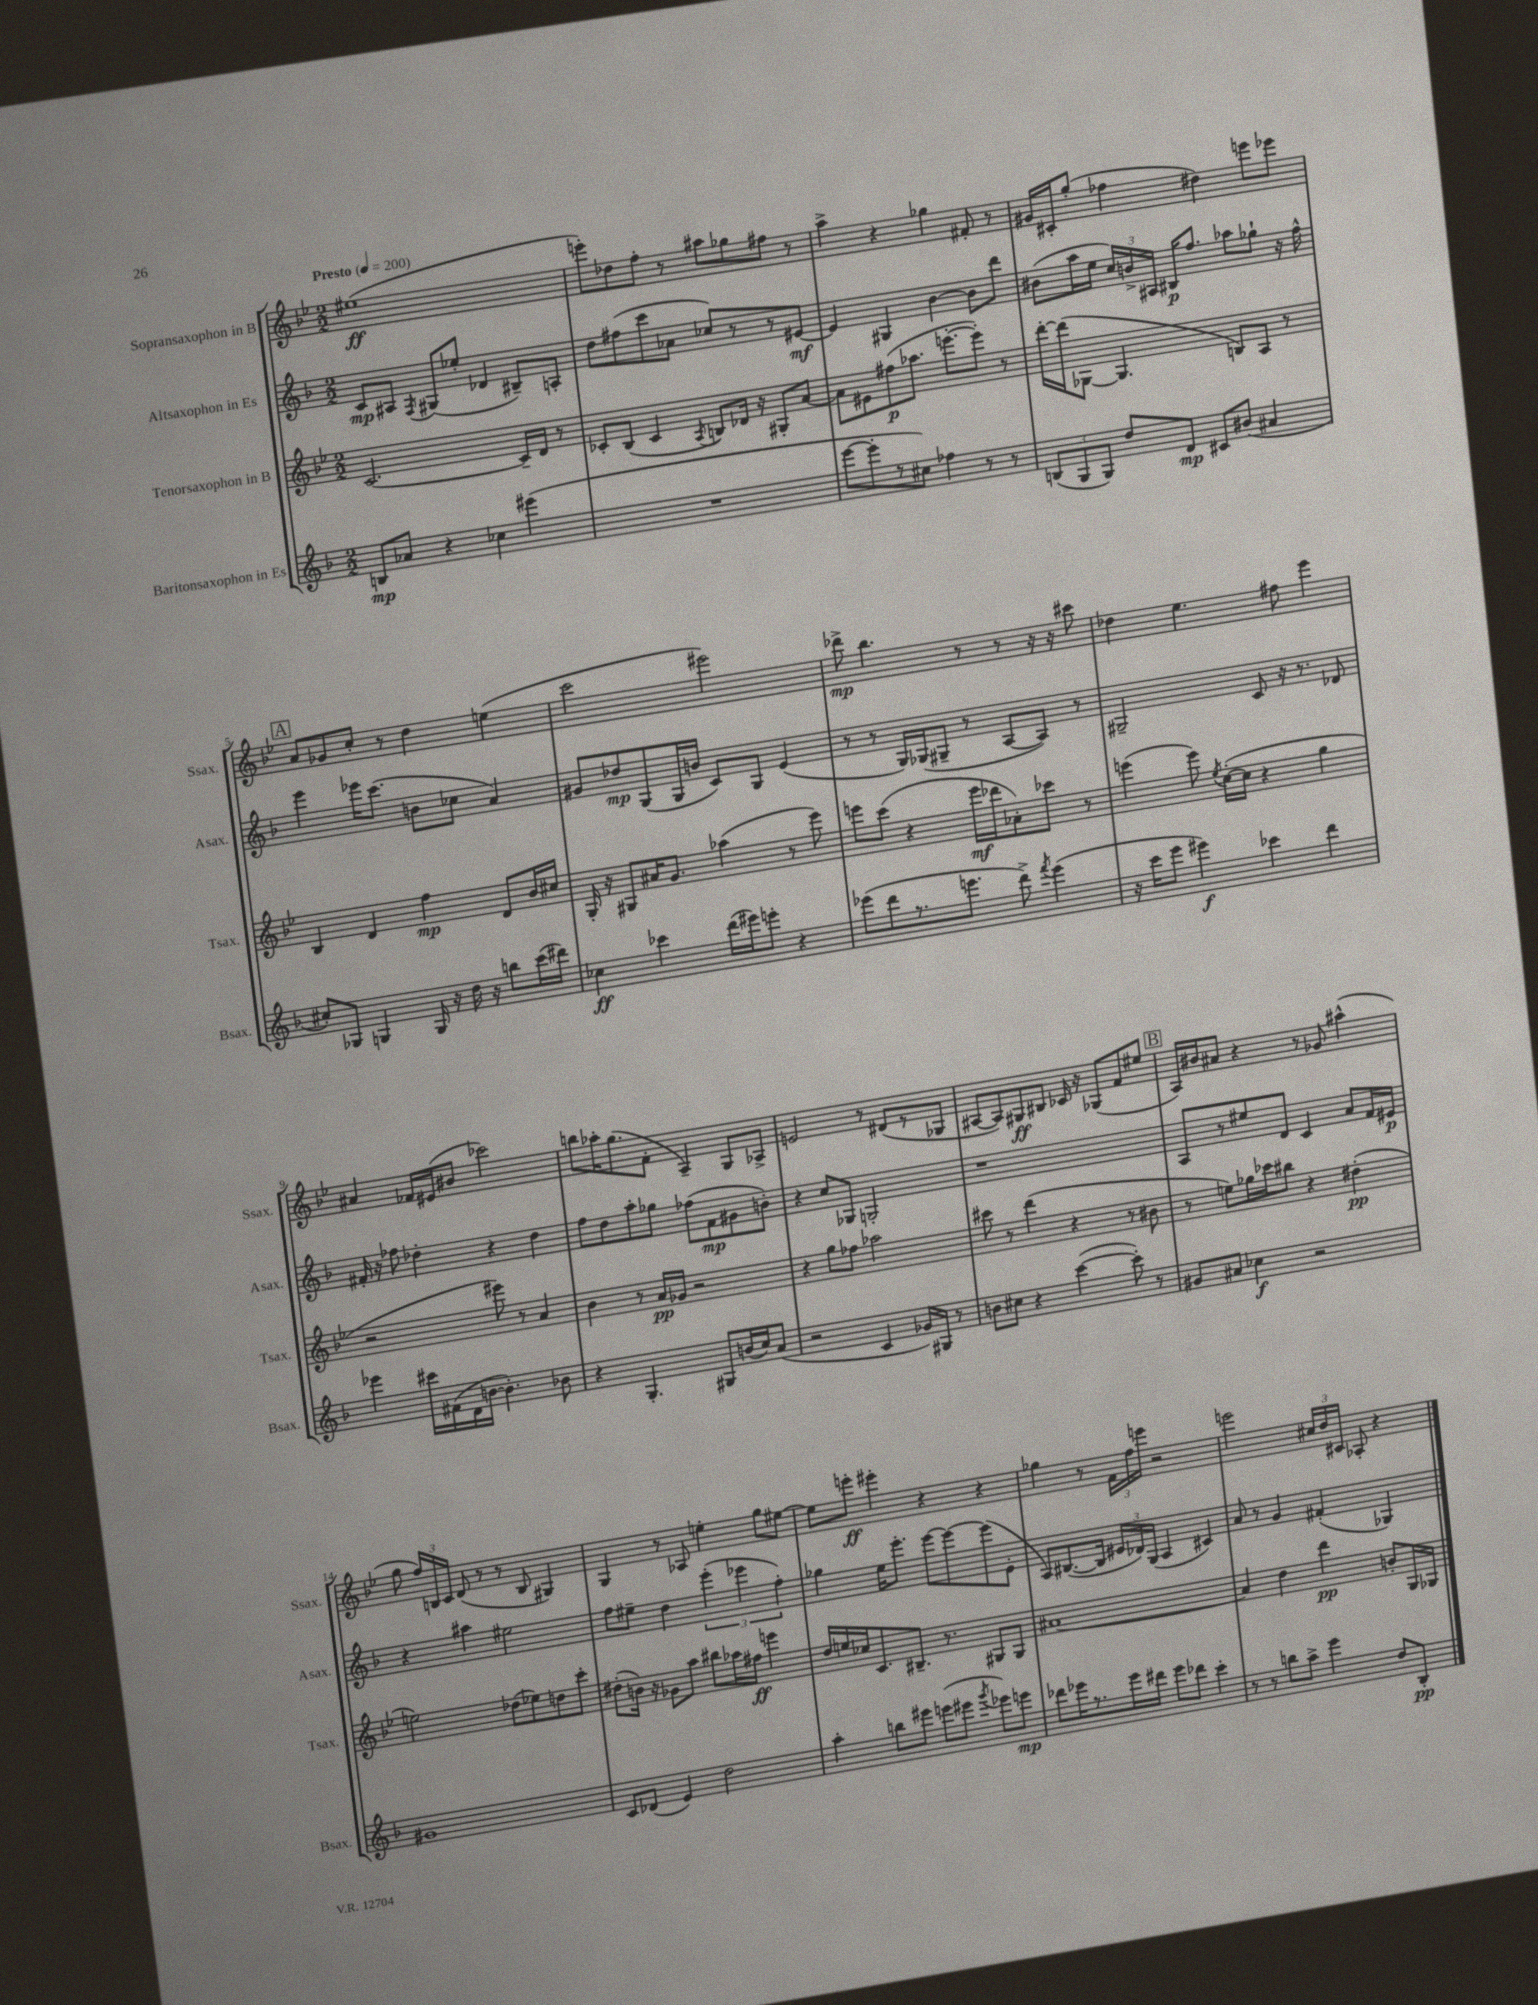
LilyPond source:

<<
\new StaffGroup <<
\new Staff = "s0" \with { instrumentName = "Sopransaxophon in B" shortInstrumentName = "Ssax." } {
    \clef treble \key bes \major \numericTimeSignature \time 2/2 \tempo "Presto" 4 = 200
    \autoBeamOff eis''1\ff( |
    e'''8[-.) des''8 f''8]-. r8 ais''8[ ges''8 fis''8] r8 |
    a''4-> r4 ges''4 fis'8-. r8 |
    gis'16[ cis'16-. g''8]-.( fes''4 dis''4) e'''8[ ees'''8] |
    \mark \markup { \box "A" } a'8[ ges'8 c''8]-. r8 d''4 e''4( |
    c'''2 eis'''2) |
    des'''8->\mp bes''4. r8 r8 r16 r16 cis'''8 |
    des''4 ees''4. fis''8 ees'''4 |
    ais'4 fes'16[ eis'16( bis'8] ces'''2) |
    b''8[ aes''16-. g''8.( f'8]-. a4--) g8[ aes8]-> |
    e'2 r8 dis'8[( r8 ges8] |
    ais8[~ ais8) gis8\ff bis8] ces'16 r16 ges8[( f'8 eis''8] |
    \mark \markup { \box "B" } a16[) bis'16 ais'8] r4 r8 ges'8 ais''4-^( |
    g''8 \tuplet 3/2 { f''16[) b16 c'16] } d'8( r8 r8 b8 gis4) |
    g4 r8 aes8 e''4-. g''8[ eis''8]~ |
    eis''8[ e'''8]-.\ff eis'''4-. r4 r4 |
    ges''4 r8 \tuplet 3/2 { f'16[ f''16 e'''16] } r2 |
    e'''2 \tuplet 3/2 { cis''16[ d''16 cis'16] } aes8-. r4 \bar "|." |
}
\new Staff = "s1" \with { instrumentName = "Altsaxophon in Es" shortInstrumentName = "Asax." } {
    \clef treble \key f \major \numericTimeSignature \time 2/2
    \autoBeamOff c'8[\mp ais8] \acciaccatura { f8 } gis8[( ees''8]-. des'4 bis8[--) a8]-. |
    d''8[ fis''8( c'''8 aes'8] ces''8[) r8 r8 eis'8]~\mf |
    eis'4 gis4 bes'4~ bes'8[ d'''8] |
    bis'8[( a''16 e''16] \tuplet 3/2 { c''16[) b'16-> ais16] } bis16[\p f''8.] aes''8[ ges''8]-! r16 f''16-^ |
    \mark \markup { \box "A" } e'''4 ees'''16[ c'''8.]( b'8[ ces''8] a'4) |
    gis'8[ des''8\mp g8( g16 b'16] c'8[) g8] e'4( |
    r8 r8 g16[) ges16( gis8]-- r8 a8[~ a8]) r8 |
    gis2-- c'8 r16 r8. des'8 |
    fis'16-. r16 fes''8 des''4-. r4 des''4 |
    f''8[ d''8 a''8-. ges''8] fes''8[( f'8\mp gis'8 b'8]-.) |
    r4 c''8[ ges8] g2-. |
    r1 |
    \mark \markup { \box "B" } a8[ r8 eis''8 d'8] c'4 a'8[ f'16 eis'16]\p |
    r4 ais''4 eis''2 |
    f''8[ eis''8]-- d''4 \tuplet 3/2 { e'''4-.( ees'''4 f''4-.) } |
    ges''4 e''16[ e'''8.]-. e'''8[~ e'''8~ e'''8( e'8]-. |
    a8[) bis8.~( bis16] \tuplet 3/2 { eis'16[ des'16) g16]( } a4 cis'4) |
    a'8 r8 g'4 fis'4-.( ges4) \bar "|." |
}
\new Staff = "s2" \with { instrumentName = "Tenorsaxophon in B" shortInstrumentName = "Tsax." } {
    \clef treble \key bes \major \numericTimeSignature \time 2/2
    \autoBeamOff c'2.~ c'16[-- d'16] r8 |
    ces'8[-. bes8]( ces'4 \acciaccatura { a8 } b8[) des'16] r16 gis8[-. a'8]~ |
    a'8[ eis'8 fis''8\p( aes''8.] e'''8.[~-. e'''8]-.) r8 |
    d'''16[~-. d'''16( ges8]~ ges4. b8[) a8] r8 |
    \mark \markup { \box "A" } bes4 d'4 f''4\mp d'8[ bes'16 cis''16] |
    g16-. r16 gis8[ ais'16 g'8.] aes''4( r8 ees'''8) |
    e'''8[ c'''8]( r4 e'''16[\mf des'''16 aes'8-.) ces'''8] r8 |
    e'''4( e'''8) \acciaccatura { ees''8 } c''16[~-.( c''16] r4 g''4 |
    r2 eis'''8) r8 a'4 |
    bes'4 r8 a'16[\pp ges'16] r2 |
    r4 g''8[ fes''8] aes''2 |
    cis'''8 r8 d'''4( r4 r8 bis'8 |
    \mark \markup { \box "B" } r8 e''8[) ges''16 ces'''16 bis''8] r4 dis''4-.\pp( |
    e''2) des''8[( ees''8) d''8 c'''8]-. |
    dis''8[-.( b'16]) r16 ges'8[ a''8] bis''8[ aes''16 fis''16]\ff e'''4 |
    d''16[ e''16 ces''16 c'8. bis8.]-- r8. gis8[ gis8] |
    ais'1~ |
    ais'4 d''4 d'''4\pp b'8[-. g16 ges16] \bar "|." |
}
\new Staff = "s3" \with { instrumentName = "Baritonsaxophon in Es" shortInstrumentName = "Bsax." } {
    \clef treble \key f \major \numericTimeSignature \time 2/2
    \autoBeamOff b8[\mp aes'8] r4 ces''4 eis'''4( |
    R1 |
    e'''8[~ e'''8-. r8 cis''8]) fes''4 r8 r8 |
    \tuplet 3/2 { b8[( g8 g8]) } d''8[ d'8]\mp cis'8[ bis'8]( ais'4 |
    \mark \markup { \box "A" } cis''8[-.) ges8] g4 g16 r16 d''16 r16 b''8[ c'''16( dis'''16]) |
    ces''4\ff ces'''4 d'''16[( eis'''16) e'''8]-. r4 |
    ees'''8[( d'''8 r8. e'''8.] d'''8->) \acciaccatura { f'''8 } e'''4( |
    r16 c'''16[ e'''8] eis'''4\f) ces'''4 d'''4 |
    ees'''4 cis'''16[ fis'16( d'16 b'16]~ b'4.-.) bes'8 |
    r4 g4.-. gis8[ b'16( c''16) a'8]( |
    r2 c'4 ges'16[) gis16] r8 |
    b'8[ cis''8] r4 c'''4~( c'''8-.) r8 |
    \mark \markup { \box "B" } gis'8[ ais'8] ces''4\f r2 |
    gis'1 |
    c'8[ des'8]( e'4) d''2 |
    a''4-. b''8[ eis'''8] e'''8[( eis'''8] \acciaccatura { g'''8 } ees'''8[) e'''8]\mp |
    des'''8[ ees'''16 r8. ees'''16 dis'''16] ees'''8[ des'''8] c'''4-. |
    r8 r8 b''8[ a''8]-> e'''4 d''8[ bes8]-.\pp \bar "|." |
}
>>
>>
